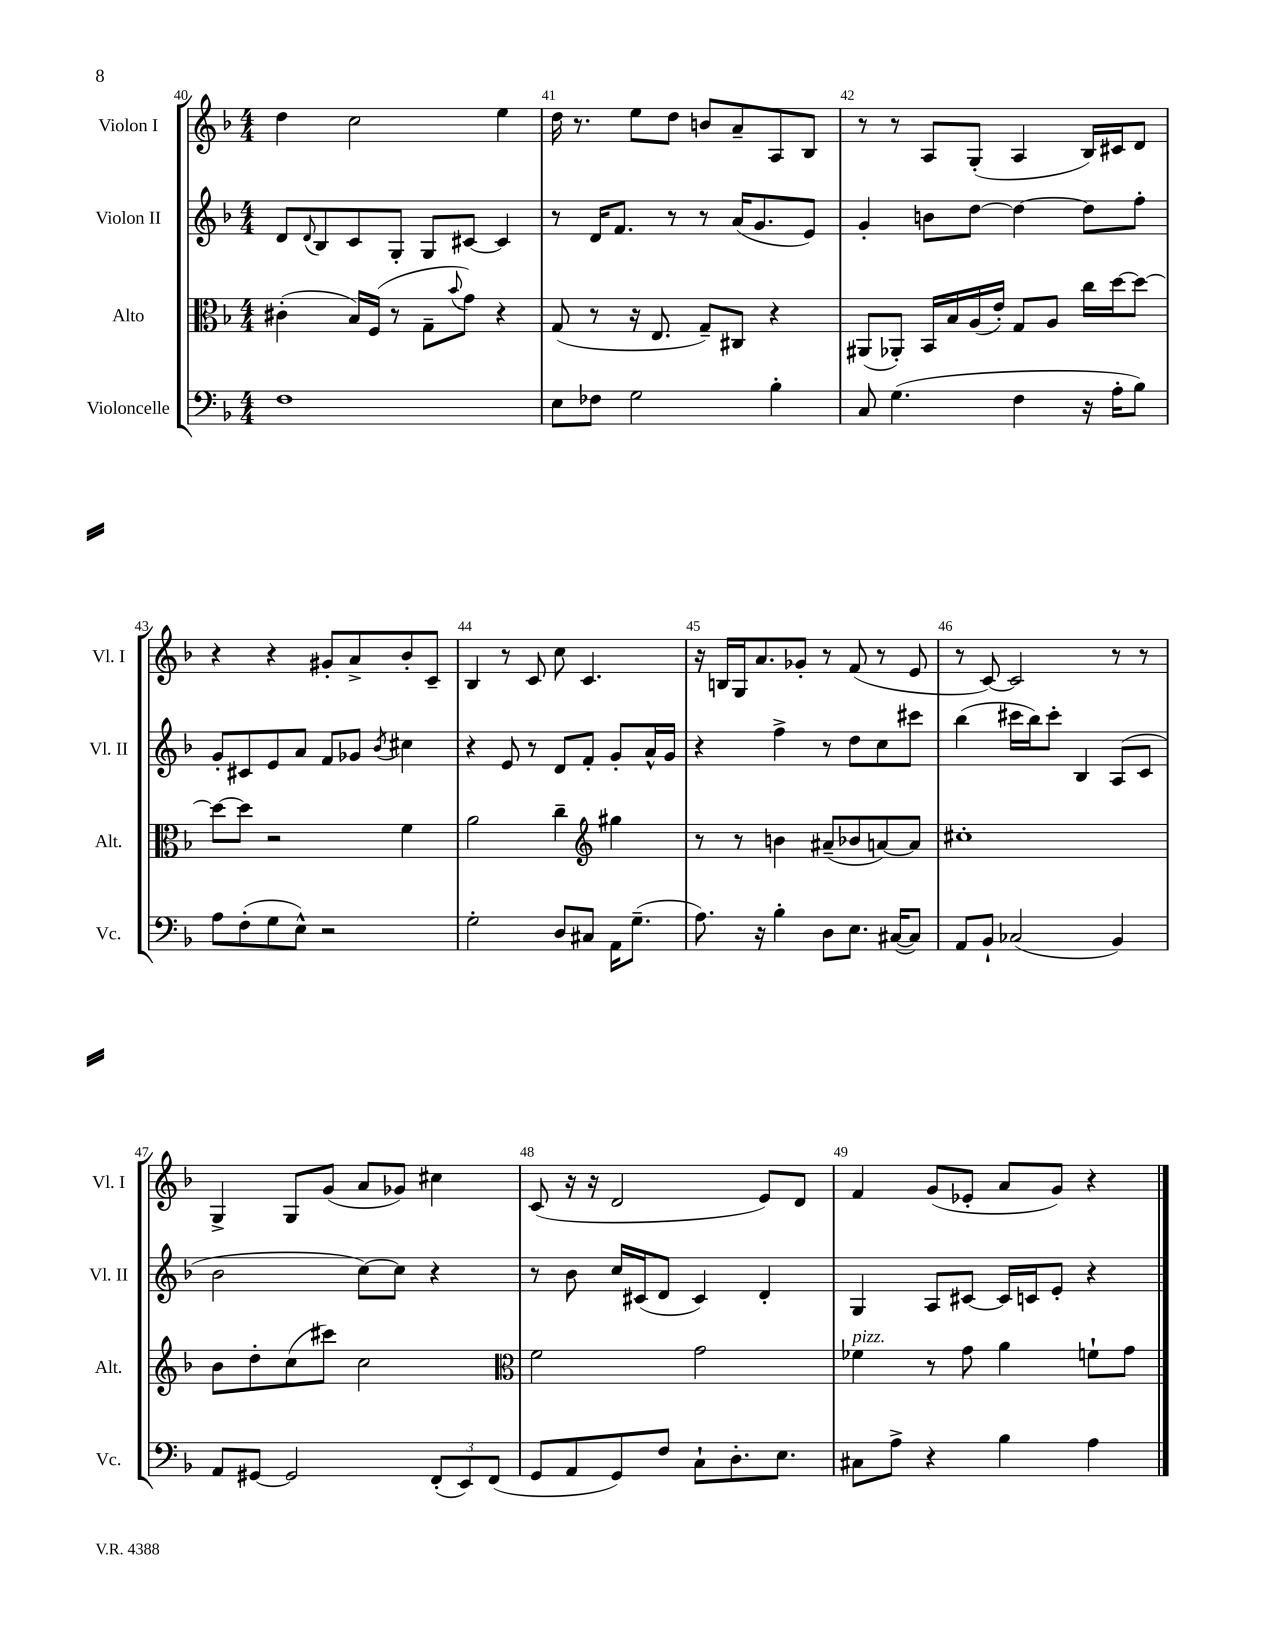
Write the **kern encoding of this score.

**kern	**kern	**kern	**kern
*staff4	*staff3	*staff2	*staff1
*clefF4	*clefC3	*clefG2	*clefG2
*k[b-]	*k[b-]	*k[b-]	*k[b-]
*M4/4	*M4/4	*M4/4	*M4/4
1F	(4c#'	8d	4dd
.	.	8qqd	.
.	.	8B-	.
.	16B-)	8c	2cc
.	(16F	.	.
.	8r	8G'	.
.	8G~	8G	.
.	8qqb-	.	.
.	8g)	[8c#	.
.	4r	4c#]	4ee
=	=	=	=
8E	(8G	8r	16dd
.	.	.	8.r
8F-	8r	16d	.
.	.	8.f	.
2G	16r	.	8ee
.	8.E	.	.
.	.	8r	8dd
.	8G~)	8r	8b
.	8C#	(16a	8a~
.	.	8.g	.
4B-'	4r	.	8A
.	.	8e)	8B-
=	=	=	=
8C	(8AA#	4g'	8r
(4.G	8AA-')	.	8r
.	16BB-	8b	8A
.	16B-	.	.
.	(16A	[8dd	(8G'
.	16e')	.	.
4F	8G	4dd_	4A
.	8A	.	.
16r	16cc	8dd]	16B-)
16A'	[16dd	.	16c#
8B-)	8dd_	8ff'	8d
=	=	=	=
8A	8dd_	8g'	4r
(8F'	8dd]	8c#	.
8G	2r	8e	4r
8E^^)	.	8a	.
2r	.	8f	8g#'
.	.	8g-	8a^
.	.	8qb-	.
.	4f	4cc#	8b-'
.	.	.	8c~
=	=	=	=
2G'	2a	4r	4B-
.	.	8e	8r
.	.	8r	8c
8D	4cc~	8d	8cc
8C#	.	8f'	4.c
*	*clefG2	*	*
16AA	4gg#	8g'	.
(8.G~	.	.	.
.	.	16a^^	.
.	.	16g	.
=	=	=	=
8.A)	8r	4r	16r
.	.	.	16B
.	8r	.	16G
16r	.	.	8.a
4B-'	4b	4ff^	.
.	.	.	8g-'
8D	(8a#~	8r	8r
8.E	8b-	8dd	(8f
.	[8a)	8cc	8r
([16C#	.	.	.
8C#])	8a]	8ccc#	8e
=	=	=	=
8AA	1cc#'	(4bb-	8r
8BB-`	.	.	[8c)
(2C-	.	16ccc#	2c]
.	.	16bb-)	.
.	.	8ccc#'	.
.	.	4B-	.
4BB-)	.	(8A	8r
.	.	8c	8r
=	=	=	=
8AA	8b-	2b-	4G^
[8GG#	8dd'	.	.
2GG#]	(8cc	.	8G
.	8ccc#)	.	(8g
.	2cc	[8cc)	8a
.	.	8cc]	8g-)
(12FF'	.	4r	4cc#
12EE)	.	.	.
(12FF	.	.	.
=	=	=	=
*	*clefC3	*	*
8GG	2f	8r	(8c
8AA	.	8b-	16r
.	.	.	16r
8GG)	.	16cc	2d
.	.	(16c#	.
8F	.	8d	.
8C`	2g	4c#)	.
8.D'	.	.	.
.	.	4d'	8e)
8.E	.	.	.
.	.	.	8d
=	=	=	=
8C#	4f-	4G	4f
8A^	.	.	.
4r	8r	8A	(8g
.	8g	[8c#	8e-'
4B-	4a	16c#]	8a
.	.	16c	.
.	.	8e'	8g)
4A	8f`	4r	4r
.	8g	.	.
==	==	==	==
*-	*-	*-	*-
